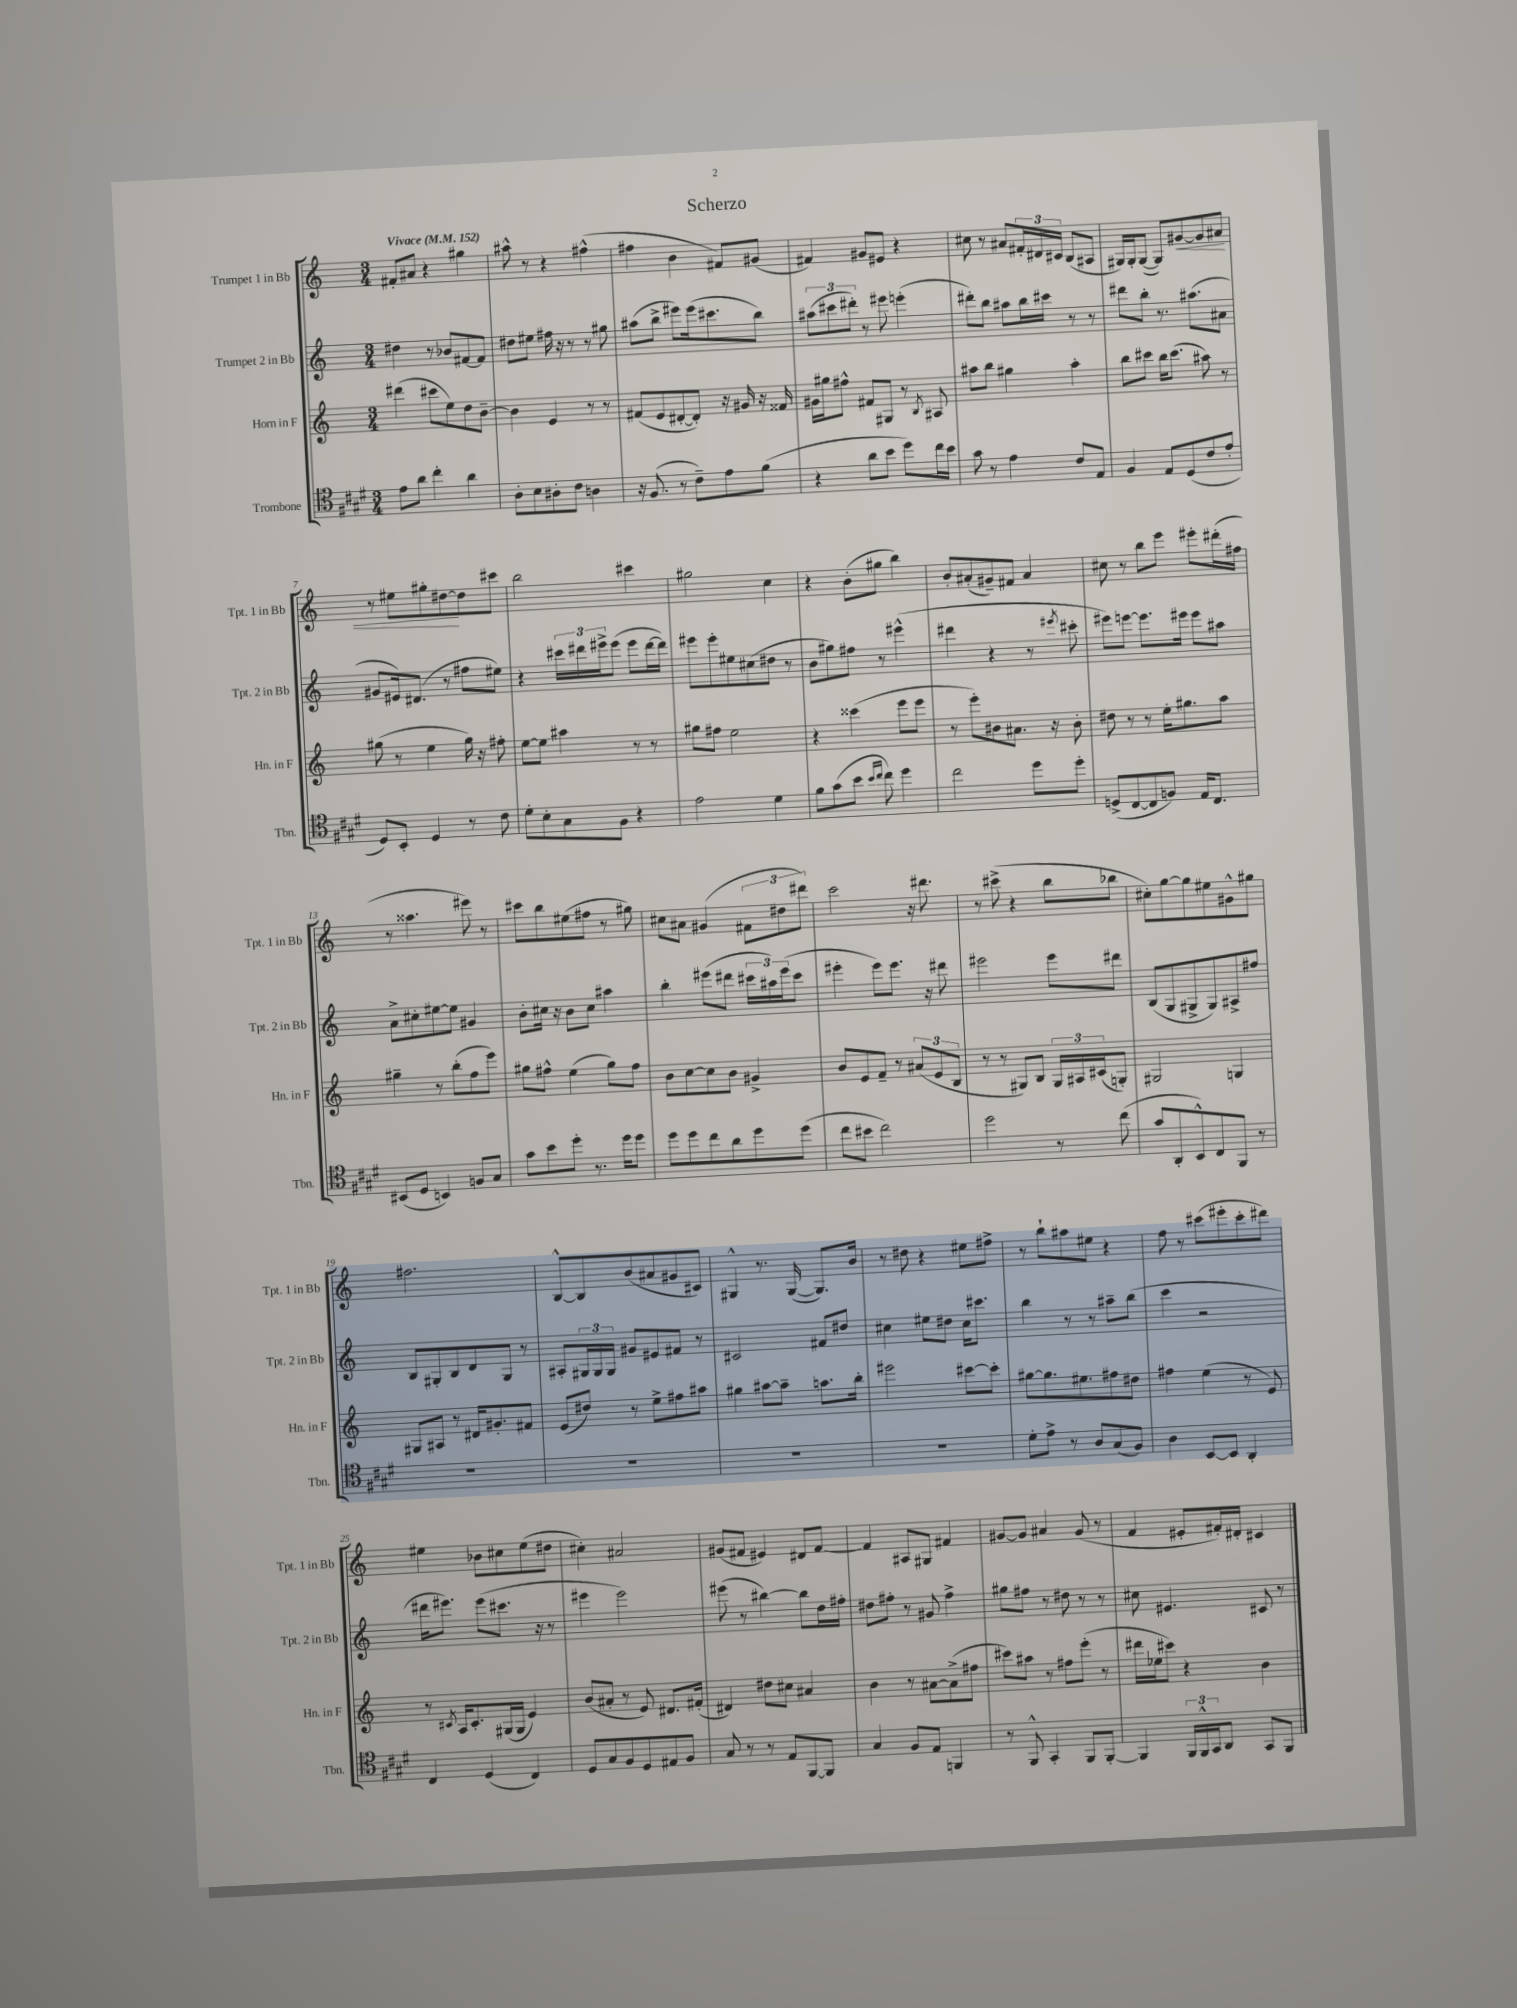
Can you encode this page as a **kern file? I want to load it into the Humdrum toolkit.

**kern	**kern	**kern	**kern
*staff4	*staff3	*staff2	*staff1
*clefC4	*clefG2	*clefG2	*clefG2
*k[f#c#g#d#]	*k[]	*k[]	*k[]
*M3/4	*M3/4	*M3/4	*M3/4
*MM152	*MM152	*MM152	*MM152
8e	(4ddd#	4dd#	8f#'
8a	.	.	8a#
4cc#'	8ccc#	8r	4r
.	8ee)	8b-	.
4a	8dd	[8f#	4gg#
.	[8b~	8f#]	.
=	=	=	=
8A'	4b]	8dd#	8aa#^^
8B	.	8ee#	8r
8A#'	4e	16ff#	4r
.	.	16r	.
8c#	.	8r	.
4A	8r	8r	(4ff#^^
.	8r	8gg#	.
=	=	=	=
16r	(8f#	(8aa#	4ff#
(8.F#	.	.	.
.	8e	8bb^	.
8r	[8d#'	8eee#)	4b
8c#~)	8d#'])	(16eee#	.
.	.	8.ccc#	.
8e	16r	.	8f#)
.	16g#	.	.
(8f#	16r	8bb)	(8g#
.	16f##	.	.
=	=	=	=
4r	16g#	(12aa#	4f#)
.	16gg#	.	.
.	.	12ccc#	.
.	8ff#^^	.	.
.	.	12ddd#')	.
8a	8f#	8r	8g#
8b	8G#	8eee#	8e#
8dd#)	8r	(4eee'	4r
.	8qB	.	.
16cc#	8A#	.	.
16b	.	.	.
=	=	=	=
8g#	8aa#	8ddd#')	8cc#
8r	8bb	8bb	8r
4e	4gg#	8aa#	8a#
.	.	16bb	24f#'
.	.	.	24d#
.	.	16ccc#	.
.	.	.	24c#
8c#	4aa#'	8r	(8B
8E	.	8r	8A#
=	=	=	=
4F#	8bb	8ddd#	16G#)
.	.	.	16G#'
.	8ccc#	8bb'	([8G#
8E	16bb	8.r	8G#])
.	(8.ccc#	.	.
(8D#	.	.	[8g#
.	.	(8.aa#	.
8c#	8aa#)	.	8g#]
8e'	8r	8a#	8a#
=	=	=	=
8D#)	(8gg#	8g#	8r
8BB'	8r	16e#)	8ee#
.	.	(8.d#	.
4D#	4ee	.	8gg#'
.	.	8r	[8dd#
8r	16gg#)	8ff#	8dd#]
.	16r	.	.
8c#	8ff#'	8ee#)	8ccc#
=	=	=	=
8d#'	[8ee	4r	2bb
8B'	8ee]	.	.
8G#	4aa#	24ccc#	.
.	.	24ddd#	.
.	.	24eee#^	.
8F#	.	(8eee#	.
4r	8r	8eee#	4ccc#
.	8r	[16ddd#	.
.	.	16ddd#])	.
=	=	=	=
2e	8gg#	8eee#	2gg#
.	8ff#	8eee#'	.
.	2ee	8ee#	.
.	.	(8cc#	.
4d#	.	8dd#	4cc
.	.	8r	.
=	=	=	=
8f#	4r	8b	4r
(8g#	.	8gg#)	.
8b	(4ccc##	8ff#	(8b'
16qqb	.	.	.
16qqcc#	.	.	.
8cc#)	.	8r	8gg#
4dd#	8eee	(4eee#^^	4bb)
.	8eee	.	.
=	=	=	=
2cc#	8r	4ddd#	8b'
.	8eee')	.	(8a#'
.	8b#	4r	8g#~)
.	8.a#	.	8f#
8dd#	.	8r	4a#
.	16r	.	.
.	.	8qeee#	.
8dd#'	8b#'	8ccc#'	.
=	=	=	=
(8D^	8dd#	8eee#)	8cc#
[8C#	8r	[8eee	8r
8C#]	8r	8.eee]	8bb
8F)	16ee'	.	8eee
.	8.gg#	16eee#	.
16E	.	8eee#	8eee#'
8.C#	.	.	.
.	8aa	8aa#	(16ddd#'
.	.	.	16ff#
=	=	=	=
(8BB#	4gg#~	8a^	8r
8D#	.	8cc#'	4.aa##
4BB)	8r	[8ee#	.
.	(8bb'	8ee#]	.
8F	8ff	4g#	8eee#)
8G#	8eee)	.	8r
=	=	=	=
8g#	8gg#	8b'	8ccc#
8b	8ff#^^	16cc#	8bb
.	.	16r	.
8dd#'	(4ee	8b	(8ee#
8.r	.	8cc#	8ff#
.	8gg#)	4aa#	8r
16dd#	.	.	.
8dd#	8ff#	.	8gg#)
=	=	=	=
8dd#	8b	4bb'	8cc#
8dd#	[8cc	.	8a#
8cc#	8cc]	(8eee#	(4g#
8a	8b	8ddd#	.
8dd#	4g#^	24ccc#	12f#
.	.	24aa#)	.
.	.	(24eee#	12dd#
(8dd#	.	8ccc#	.
.	.	.	12ddd#)
=	=	=	=
8cc#	8b	4eee#'	2ccc
8b#	8e	.	.
2cc#)	8f~	8eee#)	.
.	8r	8.eee#	.
.	(12a#	.	16r
.	.	16r	8.ddd#
.	12e	.	.
.	.	8ddd#	.
.	12B	.	.
=	=	=	=
2dd#	8r	2eee#	8r
.	8r	.	(8ccc#^
.	8G#)	.	4r
.	8B	.	.
8r	24G#	8eee#	8bb
.	24A#	.	.
.	(24c#	.	.
(8cc#	8G')	8ddd#	8bb-
=	=	=	=
8g#	2G#	(8B	8cc#')
8AA'	.	8G	[8gg
8BB^^)	.	8G#^	8gg]
8C#	.	8G#)	8ee#
8FF#	4G	8A#^	8g#^^
8r	.	8ff#	8gg#
=	=	=	=
2.r	8G#	8B	2.ff#
.	8A#	8G#'	.
.	8r	8B	.
.	16d#	8d	.
.	8.g#'	.	.
.	.	8G#	.
.	8f#	8r	.
=	=	=	=
2.r	(8e	8A#'	[8B^^
.	8dd#)	24G#	8B]
.	.	24G#	.
.	.	24G#	.
.	8r	8g#	(8b
.	8ee^	8e#	8a#
.	8ff#	8f#	8g#
.	8aa#	8r	8c#)
=	=	=	=
2.r	4gg#	2c#	4G#^^
.	[8aa#	.	8.r
.	8aa#~]	.	.
.	.	.	([16G#
.	8.aa	8f#	8.G#])
.	.	8dd#	.
.	16bb'	.	16b
=	=	=	=
2.r	2eee#	4cc#	8r
.	.	.	8dd#
.	.	8ee#	4r
.	.	8dd#	.
.	[8ccc#	16cc#	8ee#
.	.	8.ccc#	.
.	8ccc#']	.	8ff#^
=	=	=	=
8d#'	[8gg#	4bb	8r
8e^	8.gg#]	.	8bb`
8r	.	8r	8aa#
.	8.ee#	.	.
8A	.	8r	8ee#
(8G#	8ff#	8aa#~	4r
8F#)	8dd#	(8bb	.
=	=	=	=
4A	4ff#	4ccc	8ff
.	.	.	8r
[8BB	(4ee	2r	(8ccc#
8BB]	.	.	8eee#'
4AA'	8r	.	8ccc#'
.	8e)	.	8ddd#)
=	=	=	=
4C#	8r	16ddd#	4ee#
.	.	8.eee#)	.
.	8qc#	.	.
.	16A	.	.
.	8.c#'	.	.
(4D#	.	(8eee#	8b-
.	(16G#	8.ccc#	8cc#
.	16G#	.	.
4C#)	4e)	.	(8ee#
.	.	16r	.
.	.	8r	8dd#
=	=	=	=
8D#	(8b	4eee#	4cc#')
8G#	8a#'	.	.
8F#	8r	2eee#)	2a#
8D#	8e)	.	.
8E#	8.d#	.	.
8F#	.	.	.
.	(16f#'	.	.
=	=	=	=
8G#	4d#)	(8eee#	(8g#
8r	.	8r	8f#
8r	8dd#	[4bb#)	4e#)
8E	8cc#	.	.
[8FF#	4a#	8bb#]	8d#
8FF#]	.	16dd	[8f#
.	.	16ff#'	.
=	=	=	=
4G#	4b	8dd#	4f#]
.	.	8ff#'	.
8F#	8r	8r	8A#
8E	[8a#	8g#	8G#
4FF	(8a#^]	4ff#^	4f#
.	8ff#	.	.
=	=	=	=
8r	8ccc#)	8gg#	[8g#
8FF#^^	8aa#	8ff#	8g#]
4GG#'	8r	8r	4a#
.	8ff#	8dd#	.
8FF#	(8eee'	8r	(8g#
[8FF#'	8r	8r	8r
=	=	=	=
4FF#]	16ddd#	8cc#	4f
.	16ee-	.	.
.	8ccc#)	4.e#	.
24FF#	4r	.	8e#'
24FF#^^	.	.	.
24GG#	.	.	.
8AA	.	.	16f#')
.	.	.	16d#'
8GG#	4b	8c#	4c#
8FF#	.	8r	.
==	==	==	==
*-	*-	*-	*-
